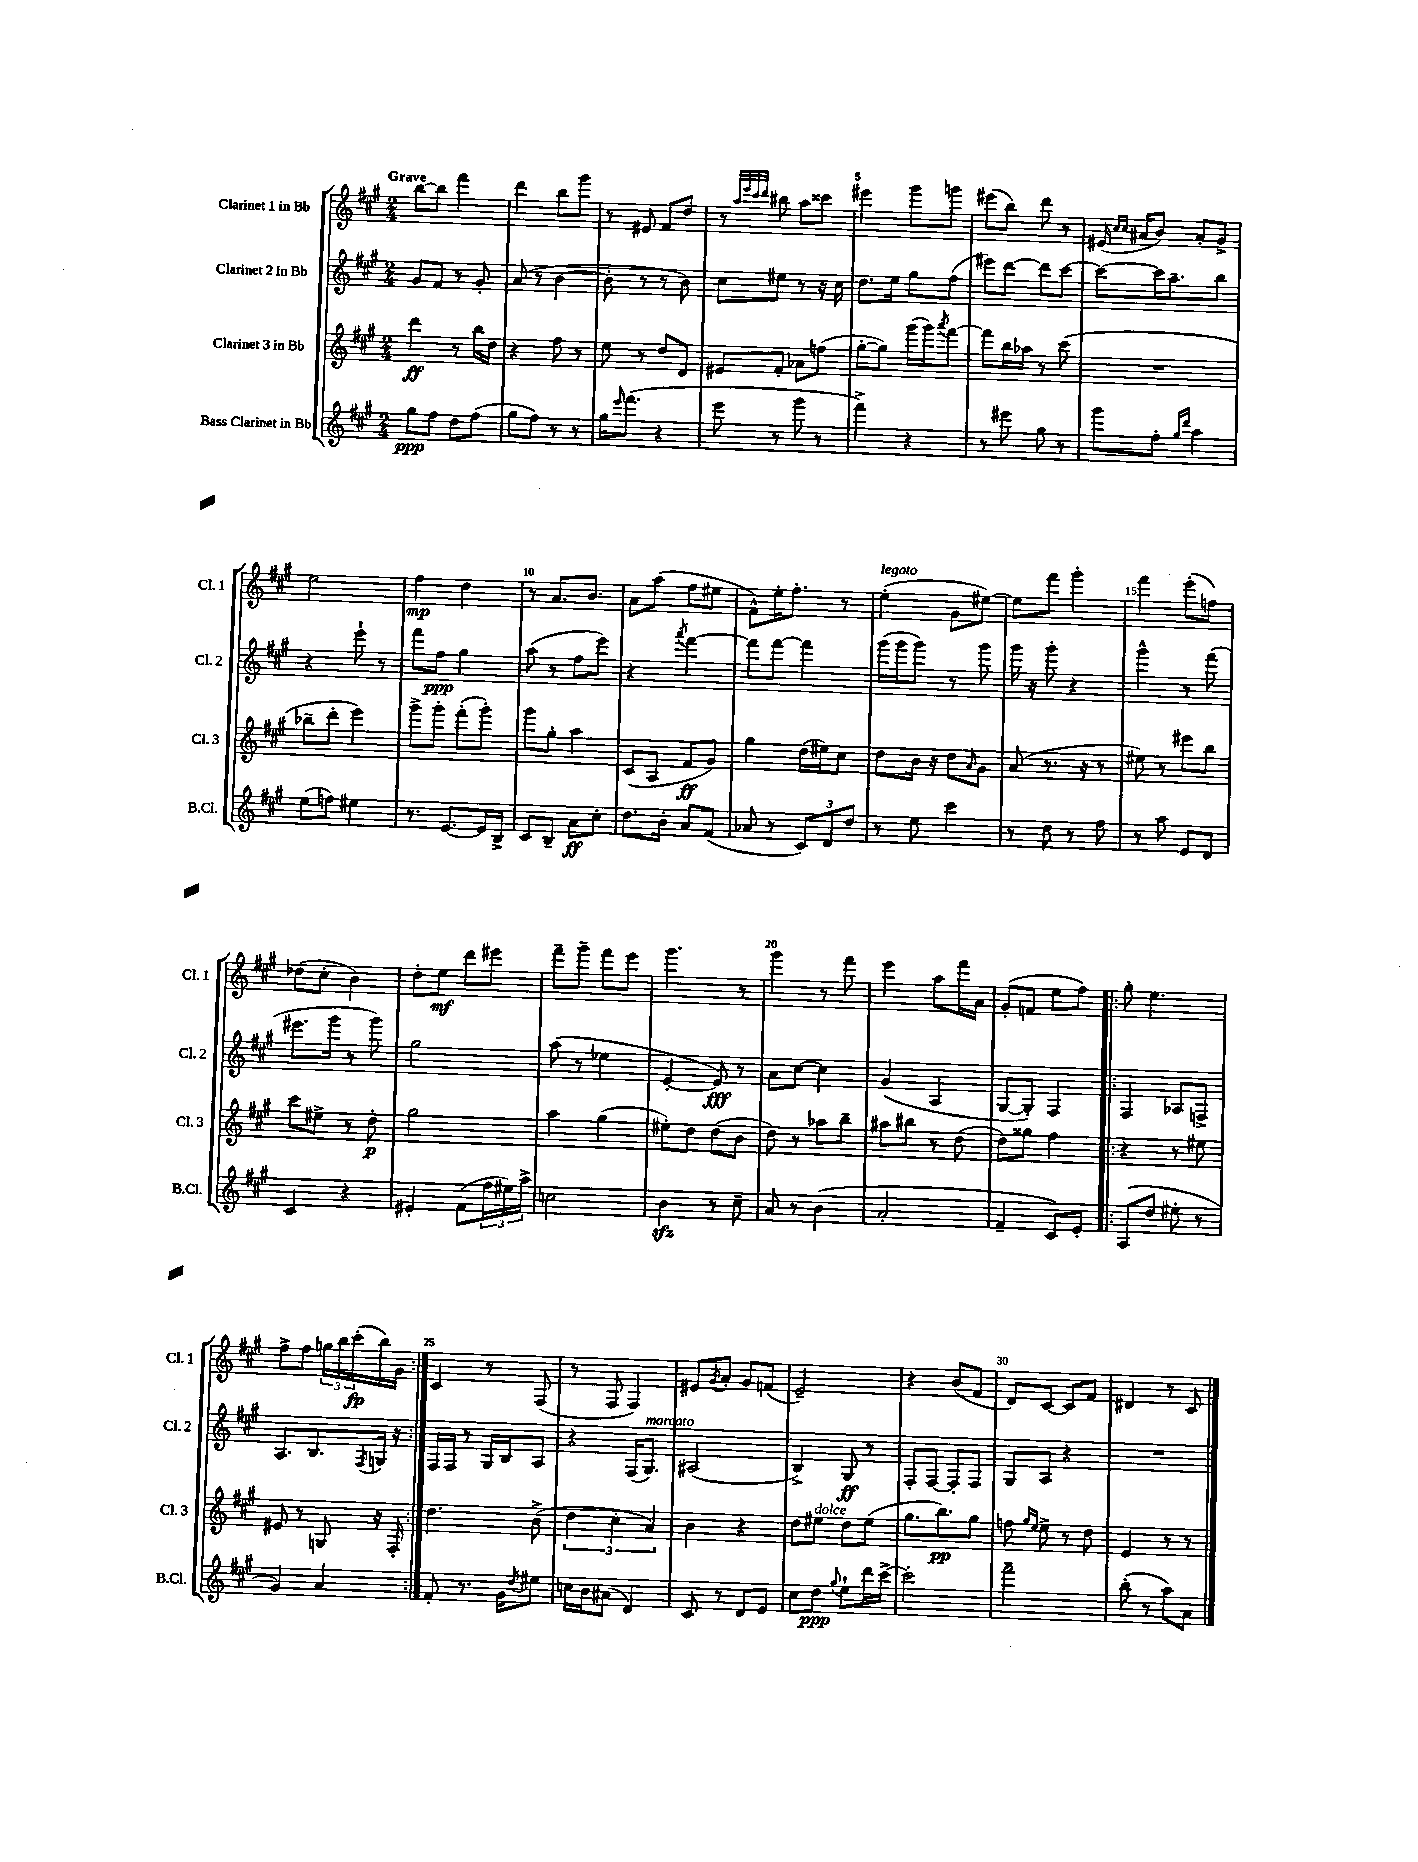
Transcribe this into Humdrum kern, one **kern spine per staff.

**kern	**kern	**kern	**kern
*staff4	*staff3	*staff2	*staff1
*clefG2	*clefG2	*clefG2	*clefG2
*k[f#c#g#]	*k[f#c#g#]	*k[f#c#g#]	*k[f#c#g#]
*M2/4	*M2/4	*M2/4	*M2/4
8gg#	4ddd	8g#	[8bb
8ff#	.	8f#	8bb]
8dd	8r	8r	4fff#
(8ff#	16bb	8g#'	.
.	16dd	.	.
=	=	=	=
8gg#	4r	(8a	4ddd
8ff#)	.	8r	.
8r	8ff#	[4b	8bb
8r	8r	.	8ggg#
=	=	=	=
16gg#	8ee	8b']	8r
16qqeee	.	.	.
(8.fff#	.	.	.
.	8r	8r	8e#
4r	8dd	8r	8f#
.	8d	8b)	8dd
=	=	=	=
8eee	8e#	8cc#	8r
.	.	.	32qqaa
.	.	.	32qqeee
.	.	.	32qqccc#
.	.	.	32qqddd
8r	8f#'	8ee#	8bb#
8ggg#	8a-	8r	8aa
8r	(8ff	16r	8ccc##
.	.	16cc#	.
=	=	=	=
4fff#^)	[8gg#'	8.dd	4eee#
.	8gg#])	.	.
.	.	16ee	.
4r	(16ggg#	8gg#	8ggg#
.	16ggg#)	.	.
.	8qaaa	.	.
.	[8fff#	(8ff#	8ggg
=	=	=	=
8r	8fff#]	8eee#)	(8eee#
8eee#	16bb	[8ddd	8bb)
.	16aa-	.	.
8gg#	8r	8ddd]	8ddd
8r	(8ccc#	[8ccc#	8r
=	=	=	=
8ggg#	2r	8ccc#_	(16e#
.	.	.	16qqcc#
.	.	.	16qqcc#
.	.	.	16a#
8ff#'	.	16ccc#]	8b)
.	.	8.aa~	.
16qqgg#	.	.	.
16qqddd	.	.	.
4aa	.	.	8a#'
.	.	8bb	8g#^
=	=	=	=
(8ee	8bb-~	4r	2ee
8ff)	8ddd'	.	.
4ee#	4eee)	8eee`	.
.	.	8r	.
=	=	=	=
8.r	8ggg#^	8fff#	4ff#
.	8ggg#'	8ff#	.
[8.e	.	.	.
.	(8fff#'	4gg#	4dd
16e]	8ggg#')	.	.
16B^	.	.	.
=	=	=	=
8c#	8ggg#	(8aa	8r
8B~	8gg#'	8r	8.a
8a	4aa	8ff#	.
.	.	.	8.b
8cc#'	.	8eee)	.
=	=	=	=
8.dd	(8c#	4r	8a
.	8A	.	(8aa
16b'	.	.	.
.	.	8qaaa	.
8a	8f#	[4fff#	8ff#
(8f#	8g#)	.	8ee#
=	=	=	=
8a-	4gg#	8fff#]	8f#^^)
8r	.	[8fff#	16ee'
.	.	.	8.ff#'
12c#)	(16dd	4fff#]	.
.	16ee#)	.	.
12d	.	.	.
.	8cc#	.	8r
12dd	.	.	.
=	=	=	=
8r	8dd	(16ggg#	(4ee'
.	.	16ggg#	.
8ee	16b	8ggg#)	.
.	16r	.	.
4ccc#	8dd	8r	8g#
.	16qqa	.	.
.	8g#	8ggg#	[8ee#)
=	=	=	=
8r	(8a	16ggg#	8ee#]
.	.	16r	.
8dd	8.r	8ggg#'	8fff#
8r	.	4r	4ggg#'
.	16r	.	.
8ff#	8r	.	.
=	=	=	=
8r	8ee#)	4ggg#^^	4fff#
8aa	8r	.	.
8e	8eee#	8r	(8eee'
8d	8bb	(8fff#	8ff)
=	=	=	=
4c#	8ccc#	8.eee#	(8dd-
.	8ee#^	.	8cc#'
.	.	16ggg#	.
4r	8r	8r	4b)
.	8dd'	8ggg#)	.
=	=	=	=
4e#'	2gg#	2gg#	8dd'
.	.	.	8ee
(8f#	.	.	8ddd
24ff#	.	.	8eee#
24ee#)	.	.	.
24aa^	.	.	.
=	=	=	=
2cc	4aa	(8aa	8fff#~
.	.	8r	8ggg#~
.	(4gg#	4ee-	8fff#
.	.	.	8eee
=	=	=	=
4b	8ee#')	[4e'	4.ggg#
.	8dd	.	.
8r	(8dd	8e])	.
8cc#~	8b	8r	8r
=	=	=	=
8a	8dd)	8a	4ggg#
8r	8r	[8cc#	.
(4b	8aa-	4cc#]	8r
.	8bb~	.	8fff#
=	=	=	=
2a'	8aa#	(4g#	4eee
.	8bb#	.	.
.	8r	4A	8aa
.	(8dd	.	16fff#
.	.	.	16a
=	=	=	=
4f#~	8dd)	[8G#	(8g#'
.	8gg##	8G#'])	8f
8c#)	4ff#	4F#	8ee
8e'	.	.	8ff#)
=!|:	=!|:	=!|:	=!|:
(8A	4r	4F#	8gg#'
8dd	.	.	4.ee
8ee#'	8r	8A-	.
8r	8ee#	8F^	.
=	=	=	=
4g#)	8e#	8.A	8ff#^
.	8r	.	8ff#
.	.	8.B	.
4a	8G	.	24gg
.	.	.	24bb
.	.	.	(24ccc#'
.	.	8qF#	.
.	16r	16G	16bb)
.	16F#'	16r	16g#
=:|!	=:|!	=:|!	=:|!
8f#'	4.dd	16F#	4c#
.	.	16F#	.
8.r	.	8r	.
.	.	16G#	8r
16g#	.	16B	.
8qdd	.	.	.
8ee#	(8b^	8A	(8F#
=	=	=	=
16cc	6dd	4r	8r
16b	.	.	.
(8a#	.	.	8F#
.	6cc#'	.	.
4d)	.	(16F#	4F#)
.	.	8.G#)	.
.	6a)	.	.
=	=	=	=
8c#	4b	(2A#	8e#
.	.	.	8qg#
8r	.	.	8a'
8d	4r	.	8g#
8e	.	.	(8f
=	=	=	=
8cc#	8dd	4B^)	2e~)
8dd	8ee#	.	.
8qqgg#	.	.	.
8ee`	8dd	8G#	.
16ddd	(8ee#	8r	.
[16ccc#^	.	.	.
=	=	=	=
2ccc#']	8.gg#	8F#'	4r
.	.	[8F#	.
.	8.bb)	.	.
.	.	8F#']	(8b
.	8gg#	8F#	8f#
=	=	=	=
2fff#~	8ff	8G#	8d)
.	16qqgg#	.	.
.	16qqee	.	.
.	8ee^	8A	[8c#
.	8r	4r	8c#]
.	8dd	.	8f#
=	=	=	=
(8bb'	4e	2r	4d#
8r	.	.	.
8aa)	8r	.	8r
8a	8r	.	8c#
==	==	==	==
*-	*-	*-	*-
